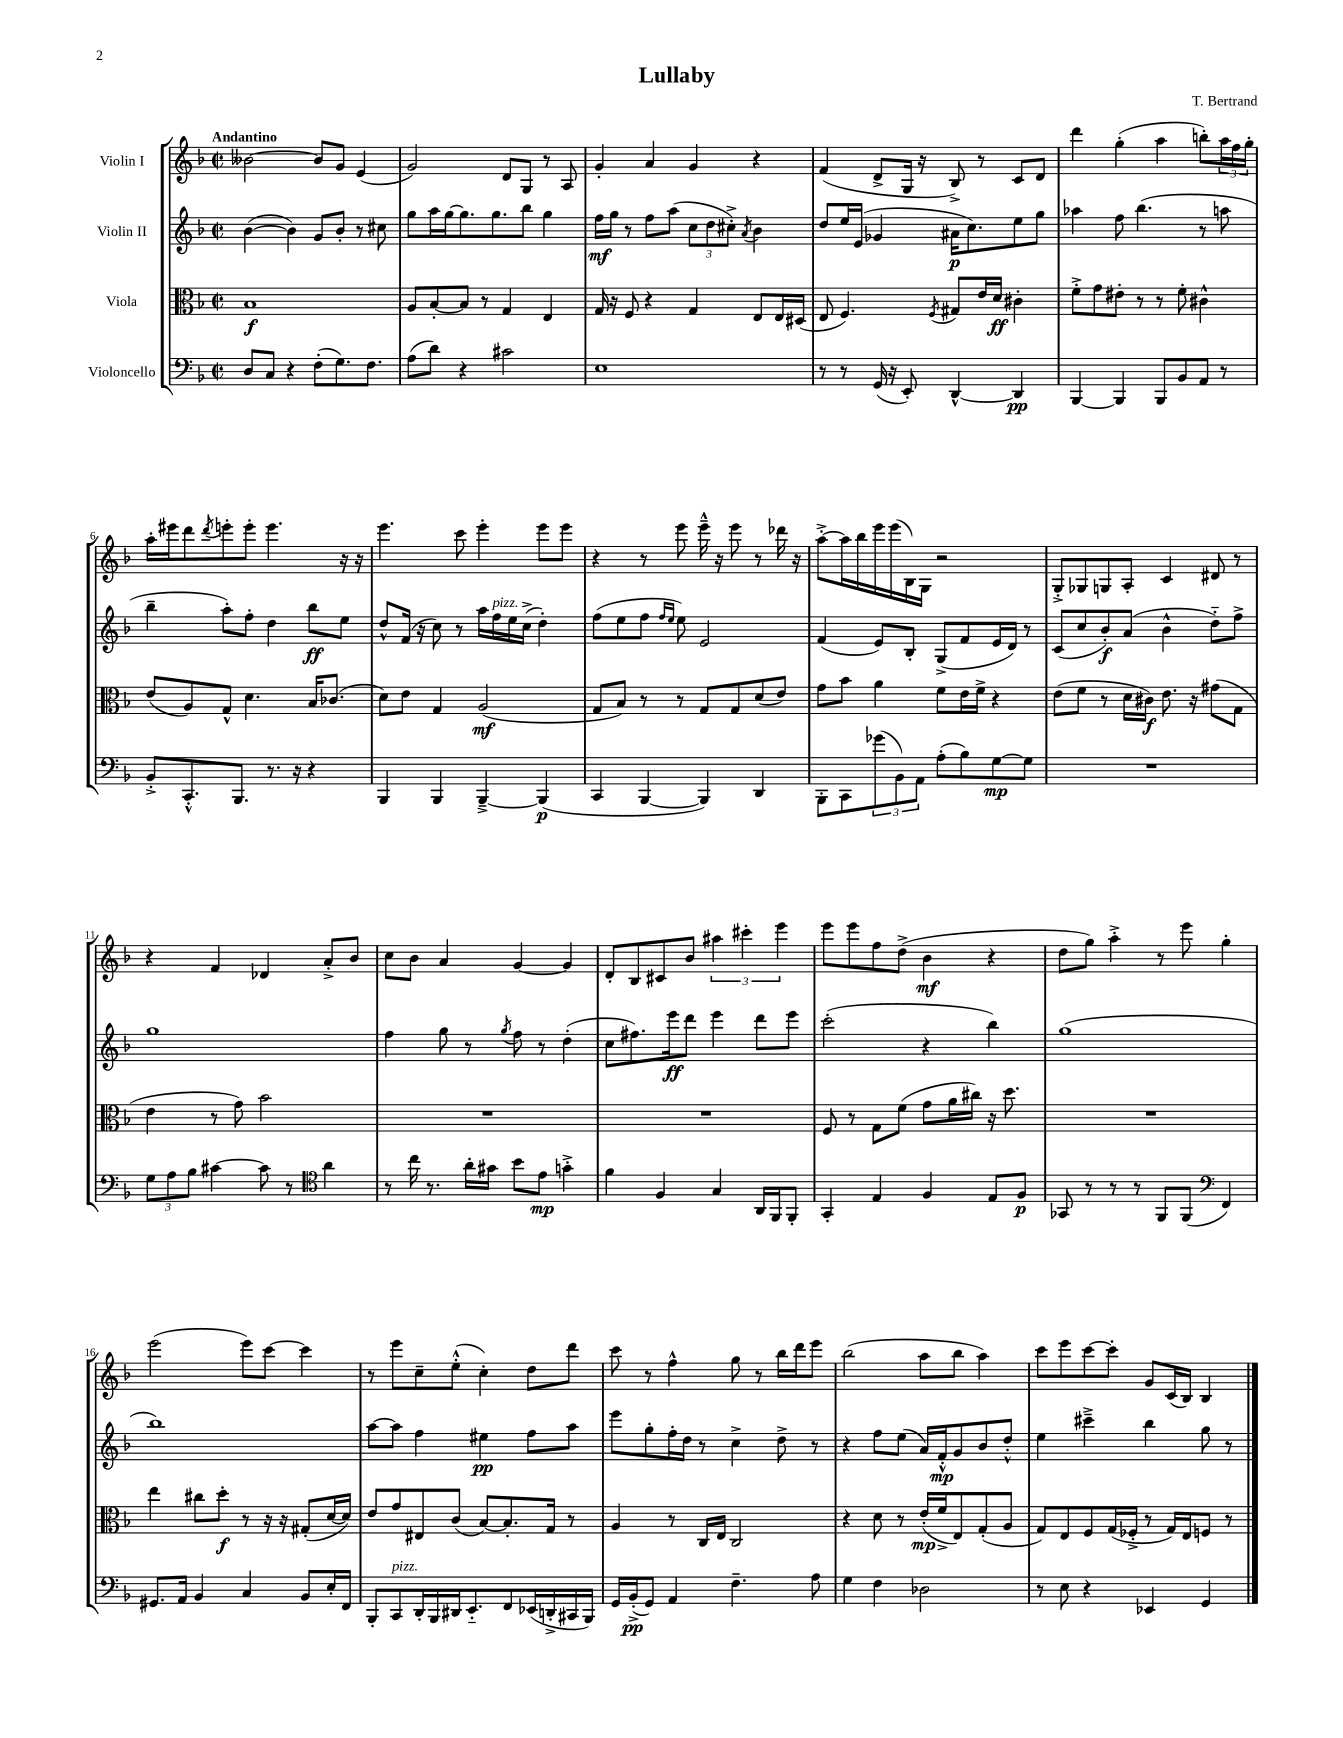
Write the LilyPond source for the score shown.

\header { title = "Lullaby" composer = "T. Bertrand" }
<<
\new StaffGroup <<
\new Staff = "s0" \with { instrumentName = "Violin I" } {
    \clef treble \key f \major \defaultTimeSignature \time 2/2 \tempo "Andantino"
    beses'2~ beses'8 g'8 e'4( |
    g'2) d'8 g8 r8 a8 |
    g'4-. a'4 g'4 r4 |
    f'4( d'8-> g16 r16 bes8->) r8 c'8 d'8 |
    d'''4 g''4-.( a''4 b''8-.) \tuplet 3/2 { a''16 f''16 g''16-. } |
    a''16-. eis'''16 d'''8 \acciaccatura { d'''8 } e'''8-. e'''8-. e'''4. r16 r16 |
    e'''4. c'''8 e'''4-. e'''8 e'''8 |
    r4 r8 e'''8 e'''16---^ r16 e'''8 r8 des'''16 r16 |
    a''8~-.-> a''16 bes''16 e'''16 e'''16( bes16) g16 r2 |
    g8-.-> ges8 g8 a8-. c'4 dis'8 r8 |
    r4 f'4 des'4 a'8-.-> bes'8 |
    c''8 bes'8 a'4 g'4~ g'4 |
    d'8-. bes8 cis'8 bes'8 \tuplet 3/2 { ais''4 cis'''4-. e'''4 } |
    e'''8 e'''8 f''8 d''8->( bes'4\mf r4 |
    d''8 g''8) a''4-.-> r8 e'''8 g''4-. |
    e'''2( e'''8) c'''8~ c'''4 |
    r8 e'''8 c''8-- e''8-.-^( c''4-.) d''8 d'''8 |
    c'''8 r8 f''4-^ g''8 r8 bes''16 d'''16 e'''8 |
    bes''2( a''8 bes''8 a''4) |
    c'''8 e'''8 c'''8~ c'''8-. g'8 c'16( bes16) bes4 \bar "|." |
}
\new Staff = "s1" \with { instrumentName = "Violin II" } {
    \clef treble \key f \major \defaultTimeSignature \time 2/2
    bes'4~( bes'4) g'8 bes'8-. r8 cis''8 |
    g''8 a''16 g''16~ g''8. g''8. bes''8 g''4 |
    f''16\mf g''16 r8 f''8 a''8( \tuplet 3/2 { c''8 d''8 cis''8-.->) } \acciaccatura { a'8 } bes'4 |
    d''8 e''16 e'16( ges'4 ais'16\p c''8.) e''8 g''8 |
    aes''4 f''8 bes''4.( r8 a''8 |
    bes''4-- a''8-.) f''8-. d''4 bes''8\ff e''8 |
    d''8-^ f'16( r16 c''8) r8 a''16 f''16^\markup { \italic "pizz." } e''16 c''16->( d''4-.) |
    f''8( e''8 f''8 \grace { f''16 e''16 } e''8) e'2 |
    f'4( e'8) bes8-. g8->( f'8 e'16 d'16) r8 |
    c'8( c''8 bes'8-.\f) a'8( bes'4-^ d''8-_) f''8-> |
    g''1 |
    f''4 g''8 r8 \acciaccatura { g''8 } f''8 r8 d''4-.( |
    c''8 fis''8.) e'''16\ff d'''8 e'''4 d'''8 e'''8 |
    c'''2-.( r4 bes''4) |
    g''1( |
    bes''1) |
    a''8~ a''8 f''4 eis''4\pp f''8 a''8 |
    e'''8 g''8-. f''16-. d''16 r8 c''4-> d''8-> r8 |
    r4 f''8 e''8( a'16) f'16-.-^\mp g'8 bes'8 d''8-.-^ |
    e''4 cis'''4---> bes''4 g''8 r8 \bar "|." |
}
\new Staff = "s2" \with { instrumentName = "Viola" } {
    \clef alto \key f \major \defaultTimeSignature \time 2/2
    bes1\f |
    a8 bes8~-. bes8 r8 g4 e4 |
    g16 r16 f8 r4 g4 e8 e16 dis16( |
    e8 f4.) \acciaccatura { f8 } gis8 e'16 d'16\ff cis'4-. |
    f'8-.-> g'8 eis'8-. r8 r8 f'8-. cis'4-^ |
    e'8( a8) g8-^ d'4. bes16 ces'8.( |
    d'8) e'8 g4 a2\mf( |
    g8 bes8) r8 r8 g8 g8 d'8( e'8) |
    g'8 bes'8 a'4 f'8 e'16 f'16-> r4 |
    e'8( f'8 r8 d'16 cis'16\f) e'8. r16 gis'8( g8 |
    e'4 r8 g'8) bes'2 |
    R1 |
    R1 |
    f8 r8 g8 f'8( g'8 a'16 cis''16) r16 d''8. |
    R1 |
    e''4 cis''8 d''8-.\f r8 r16 r16 gis8-.( d'16~ d'16) |
    e'8 g'8 eis8 c'8( bes8~) bes8.-. g16 r8 |
    a4 r8 c16 e16 c2 |
    r4 d'8 r8 e'16-.\mp( f'16-> e8) g8-.( a8 |
    g8) e8 f8 g16( fes16-.-> r8 g16) e16 f8 r8 \bar "|." |
}
\new Staff = "s3" \with { instrumentName = "Violoncello" } {
    \clef bass \key f \major \defaultTimeSignature \time 2/2
    d8 c8 r4 f8-.( g8.) f8. |
    a8( d'8) r4 cis'2 |
    e1 |
    r8 r8 g,16( r16 e,8-.) d,4~-^ d,4\pp |
    bes,,4~ bes,,4 bes,,8 bes,8 a,8 r8 |
    bes,8-.-> c,8.-.-^ bes,,8. r8. r16 r4 |
    bes,,4 bes,,4 bes,,4~---> bes,,4\p( |
    c,4 bes,,4~ bes,,4) d,4 |
    bes,,8-. c,8 \tuplet 3/2 { ges'8( bes,8) a,8 } a8-.( bes8) g8~\mp g8 |
    R1 |
    \tuplet 3/2 { g8 a8 bes8 } cis'4~ cis'8 r8 \clef tenor a'4 |
    r8 c''16 r8. a'16-. gis'16 bes'8 e'8\mp g'4-.-> |
    f'4 f4 g4 a,16 f,16 f,8-. |
    g,4-. e4 f4 e8 f8\p |
    ges,8 r8 r8 r8 f,8 f,8( \clef bass f,4) |
    gis,8. a,16 bes,4 c4 bes,8 e16-. f,16 |
    bes,,8-. c,8^\markup { \italic "pizz." } d,16-. bes,,16 dis,16 e,8.-_ f,8 ees,16( d,16-.-> cis,16 bes,,16) |
    g,16 bes,16-.->\pp( g,8) a,4 f4.-- a8 |
    g4 f4 des2 |
    r8 e8 r4 ees,4 g,4 \bar "|." |
}
>>
>>
